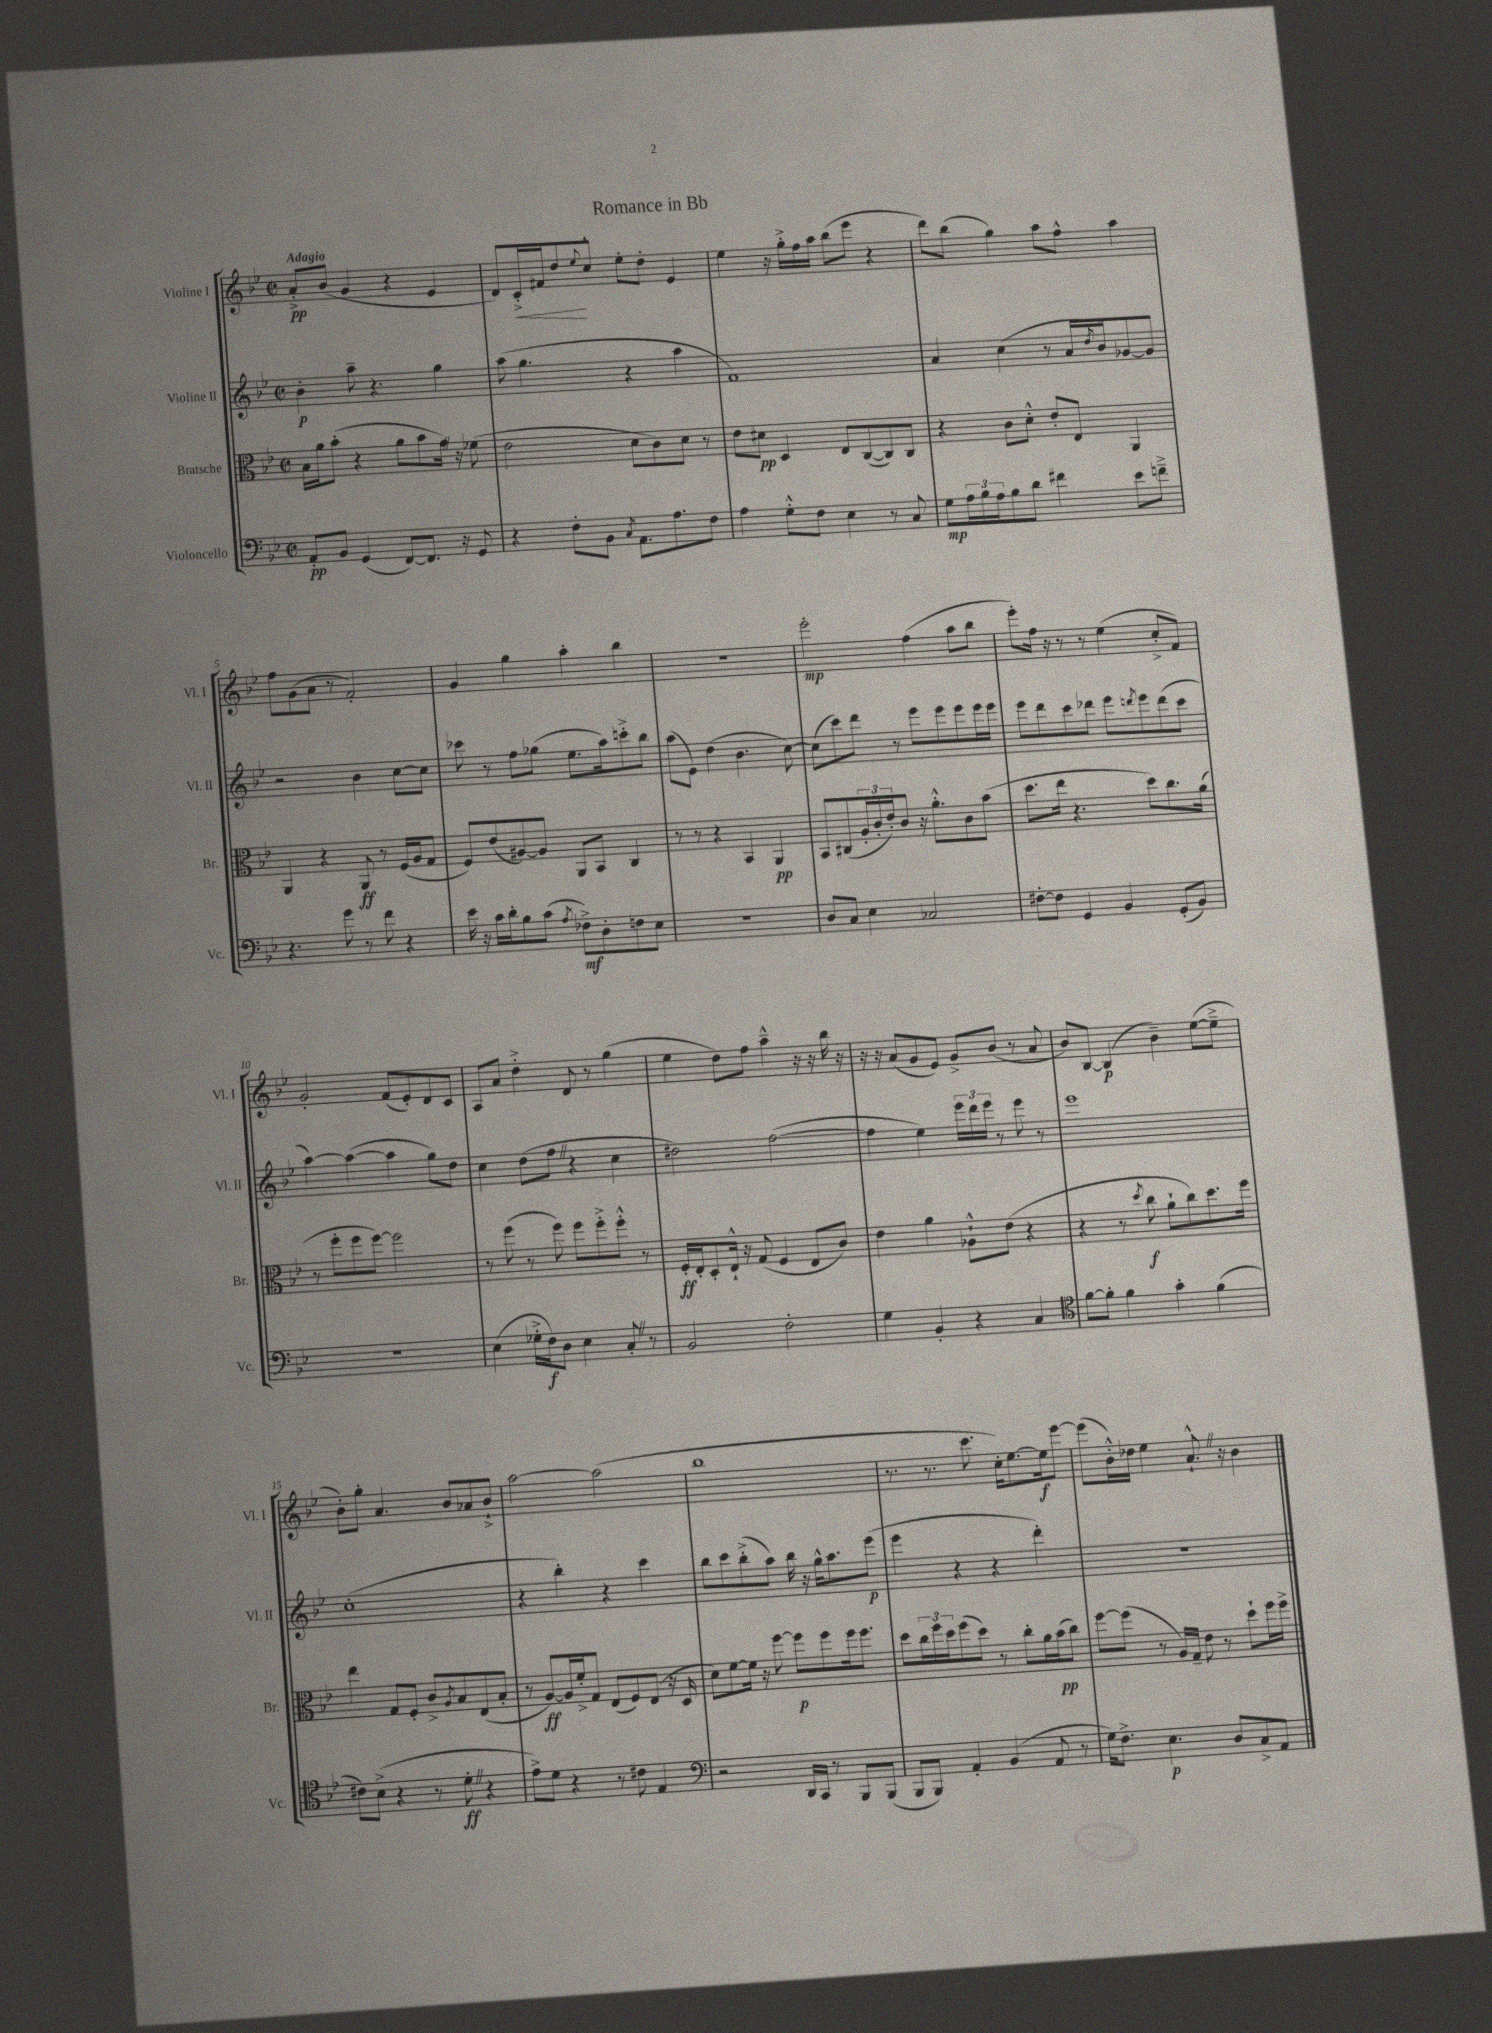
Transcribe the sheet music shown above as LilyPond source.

\header { title = "Romance in Bb" }
<<
\new StaffGroup <<
\new Staff = "s0" \with { instrumentName = "Violine I" shortInstrumentName = "Vl. I" } {
    \clef treble \key bes \major \defaultTimeSignature \time 2/2 \tempo "Adagio"
    a'8-.->\pp bes'8( g'4 r4 ees'4 |
    d'8) c'16-.->\< fis'16 d''8\! \appoggiatura { ees''8 } c''8-^ ees''8-. d''8-. ees'4 |
    ees''4 r16 g''16-.-> f''16 a''16 bes''8( ees'''8 r4 |
    d'''8) bes''8( g''4) a''8 f''8-^ a''4 |
    f''8 g'8( a'8 r8 f'2-.) |
    g'4 g''4 a''4-. bes''4 |
    r1 |
    ees'''2-.\mp f''4( a''8 bes''8 |
    ees'''8-.) f''16 r16 r8 r8 ees''4( c''8-.-> f'8) |
    g'2-. f'8( ees'8-.) d'8 c'8 |
    a8 a'8 d''4-.-> d'8 r8 g''4( |
    ees''4 d''8) f''8 a''4---^ r16 r16 bes''16 r16 |
    r16 r16 a'8( g'8 ees'8) g'8-> bes'8( r8 a'8 |
    bes'8) bes8~ bes4\p( bes'4--) ees''8~( ees''8---> |
    bes'8-.) g''8-. a'4. bes'8 aes'8 bes'8-!-> |
    a''2~ a''2( |
    bes''1 |
    r8. r8. c'''8. c''16-.) ees''8.~ ees''16\f ees'''8~ |
    ees'''8( bes'16-.-^) des''16 ees''4 a'8.-!-^ \once \override BreathingSign.text = \markup { \musicglyph "scripts.caesura.straight" } \breathe r16 bes'4 \bar "|." |
}
\new Staff = "s1" \with { instrumentName = "Violine II" shortInstrumentName = "Vl. II" } {
    \clef treble \key bes \major \defaultTimeSignature \time 2/2
    bes'4-.\p a''8-- r4. g''4 |
    a''8( g''4. r4 a''4 |
    f'1) |
    a'4 c''4( r8 a'16 \acciaccatura { d''8 } bes'16) ges'8~ ges'8 |
    r2 bes'4 c''8~ c''8 |
    ces'''8 r8 f''8 ges''8( ees''8. a''16) c'''8-.-> bes''8 |
    a''8( ees'8) d''4( bes'4. c''8~) |
    c''8( c'''8) d'''8 r8 ees'''8 ees'''8 ees'''8 ees'''16 ees'''16 |
    ees'''8 d'''8 c'''8 des'''8 ees'''8 \acciaccatura { d'''8 } ees'''8 d'''8( c'''8 |
    a''4~) a''4~( a''4 g''8) d''8 |
    c''4 d''8( f''8 \once \override BreathingSign.text = \markup { \musicglyph "scripts.caesura.straight" } \breathe r4 c''4 |
    dis''2) f''2~( |
    f''4 ees''4) \tuplet 3/2 { ees'''16 d'''16 ees'''16 } r8 ees'''8 r8 |
    ees'''1 |
    c''1-.( |
    r4 bes''4-.) r4 c'''4 |
    bes''8 c'''8 bes''8-.->( a''8) bes''16 r16 g''16-^ a''8. ees'''8\p( |
    ees'''4 r4 r4 d'''4-.) |
    R1 \bar "|." |
}
\new Staff = "s2" \with { instrumentName = "Bratsche" shortInstrumentName = "Br." } {
    \clef alto \key bes \major \defaultTimeSignature \time 2/2
    bes16 a'16 bes'8-.( r4 a'8 bes'8 g'16) \once \override BreathingSign.text = \markup { \musicglyph "scripts.caesura.straight" } \breathe r16 fes'8( |
    ees'2 d'8 c'8) d'8 r8 |
    ees'8 dis'8\pp d4 ees8 c8~( c8) c8 |
    r4 c'8 d'8-.-^ ees'8-. ees8 a,4 |
    a,4 r4 a,8\ff r8 f16( a16 g8 |
    f8) ees'8( ais8~) ais8 a,8 bes,8 c4 |
    r8 r8 r4 bes,4 a,4\pp |
    bes,8 cis8( \tuplet 3/2 { a16-. c'16-. ees'16-.) } c'8 r16 a'8.-.-^ c'8 bes'8( |
    d''8. ees''16 r4. d''8) c''8. a'16( |
    r8 f''8-. f''8 f''8~) f''2 |
    r8 f''8( r8 f''8) f''8 f''8-.-> f''8-.-^ r8 |
    f16-.\ff ees16-. d8-. ees16-!-^ r16 g8( f4 ees8 c'8) |
    ees'4 a'4 aes8-!-^ ees'8( r4 |
    r4 r8 \acciaccatura { d''8 } c''8\f a'8-! c''8) d''8. f''16 |
    ees''4 g8 f8-. c'8-> \acciaccatura { a8 } bes8 ees8( bes8-. |
    r8 a8~\ff) a16 f'16-.-> g8 ees8( f8) ees8( r16 d16 |
    d'8) f'8~ f'16 r16 f''8~ f''8\p f''8 f''16 f''8. |
    d''8 \tuplet 3/2 { c''16 f''16 d''16 } f''8( d''8) r8 c''8-. a'16 bes'16\pp( c''8) |
    f''8~ f''8( r8 a16) g16-- ees'8 r8 d''8-! f''16 f''16-> \bar "|." |
}
\new Staff = "s3" \with { instrumentName = "Violoncello" shortInstrumentName = "Vc." } {
    \clef bass \key bes \major \defaultTimeSignature \time 2/2
    a,8-.\pp bes,8 g,4( f,8~) f,8. r16 g,8 |
    r4 f8-. bes,8 \acciaccatura { c8 } a,8. a8. f8 |
    a4 g8-.-^ f8 ees4 r8 c8 |
    g8\mp \tuplet 3/2 { a16 bes16 a16 } bes8 d'8 fis'4 ees'8 f'8---> |
    r4. g'8 r8 f'8 r4 |
    ees'16 r16 c'16 d'16-. bes8 c'8( \acciaccatura { a8 } fes8->\mf) d8-. f8 ees8 |
    R1 |
    d8 c8 ees4 ces2 |
    fis8~-. fis8 g,4 bes,4 g,8-.( bes,8) |
    r1 |
    ees4( ges16-.-> f16\f) d8 ees4 c8-. \once \override BreathingSign.text = \markup { \musicglyph "scripts.caesura.straight" } \breathe r8 |
    bes,2 f2-. |
    g4 bes,4-. r4 c4 |
    \clef tenor f'8~ f'8-. f'4 g'4-. f'4( |
    cis'8) bes8->( r4 r8 d'8-.\ff \once \override BreathingSign.text = \markup { \musicglyph "scripts.caesura.straight" } \breathe r4 |
    ees'8->) d'8 r4 r8 cis'8 ees4 |
    \clef bass r2 d,16 c,16 r8 bes,,8 bes,,8( |
    bes,,8 bes,,8) a,4-. bes,4( a,8 r8 |
    g16) f8.-> ees4.\p d8 c8-> a,8 \bar "|." |
}
>>
>>
